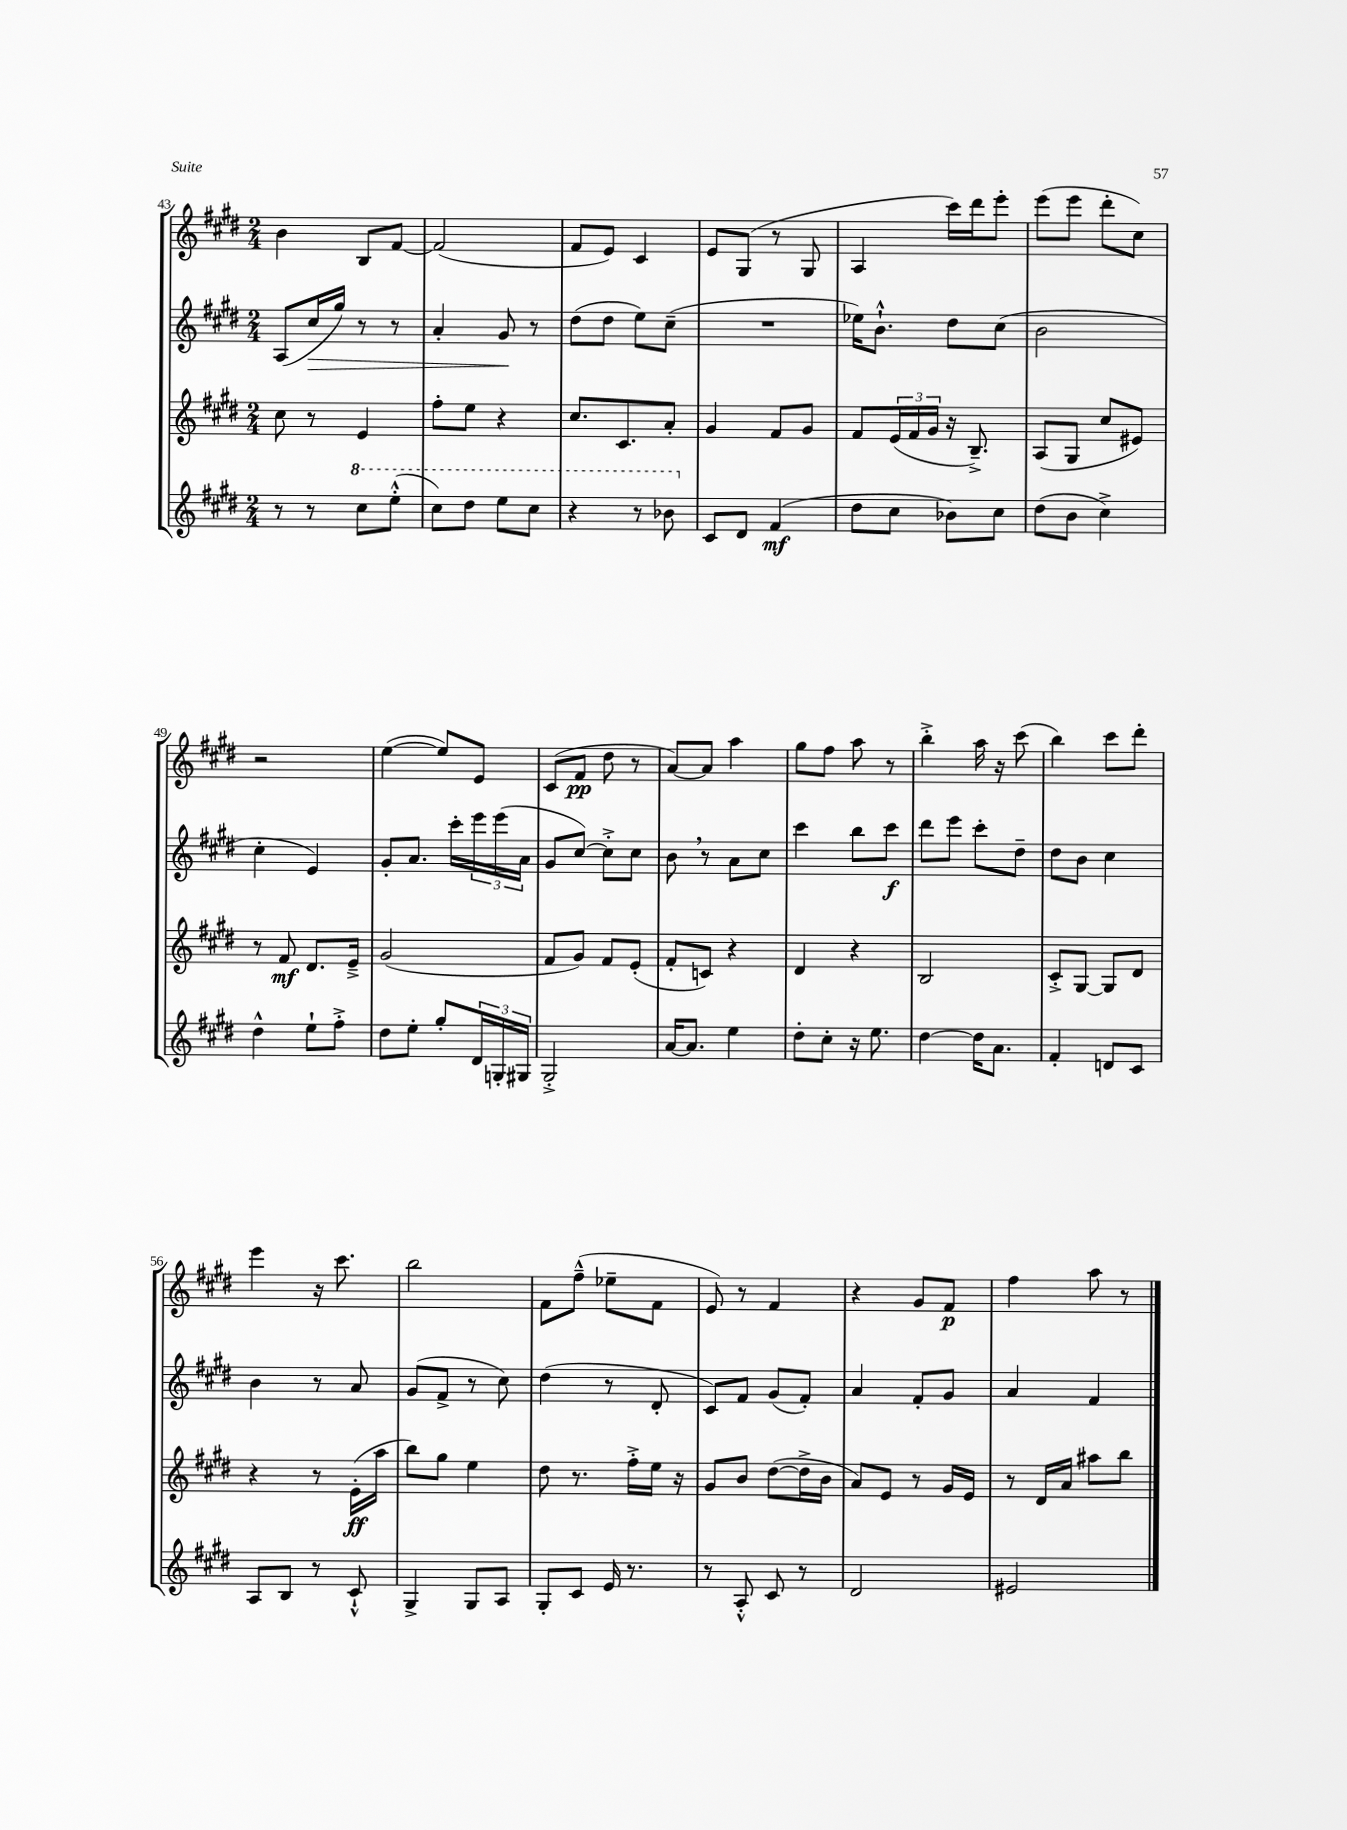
<<
\new StaffGroup <<
\new Staff = "s0" {
    \clef treble \key e \major \numericTimeSignature \time 2/4
    b'4 b8 fis'8~ |
    fis'2( |
    fis'8 e'8) cis'4 |
    e'8 gis8( r8 gis8 |
    a4 cis'''16) dis'''16 e'''8-. |
    e'''8( e'''8 dis'''8-. cis''8) |
    r2 |
    e''4~( e''8) e'8 |
    cis'8( fis'8\pp dis''8 r8 |
    a'8~) a'8 a''4 |
    gis''8 fis''8 a''8 r8 |
    b''4-.-> a''16 r16 cis'''8( |
    b''4) cis'''8 dis'''8-. |
    e'''4 r16 cis'''8. |
    b''2 |
    fis'8 fis''8---^( ees''8-- fis'8 |
    e'8) r8 fis'4 |
    r4 gis'8 fis'8\p |
    fis''4 a''8 r8 \bar "|." |
}
\new Staff = "s1" {
    \clef treble \key e \major \numericTimeSignature \time 2/4
    a8( cis''16\> gis''16) r8 r8 |
    a'4-. gis'8\! r8 |
    dis''8( dis''8 e''8) cis''8--( |
    R2 |
    ees''16) b'8.-!-^ dis''8 cis''8( |
    b'2 |
    cis''4-. e'4) |
    gis'8-. a'8. cis'''16-. \tuplet 3/2 { e'''16 e'''16( a'16 } |
    gis'8 cis''8~) cis''8-.-> cis''8 |
    b'8 \breathe r8 a'8 cis''8 |
    cis'''4 b''8 cis'''8\f |
    dis'''8 e'''8 cis'''8-. dis''8-- |
    dis''8 b'8 cis''4 |
    b'4 r8 a'8 |
    gis'8( fis'8-> r8 cis''8) |
    dis''4( r8 dis'8-. |
    cis'8) fis'8 gis'8( fis'8-.) |
    a'4 fis'8-. gis'8 |
    a'4 fis'4 \bar "|." |
}
\new Staff = "s2" {
    \clef treble \key e \major \numericTimeSignature \time 2/4
    cis''8 r8 e'4 |
    fis''8-. e''8 r4 |
    cis''8. cis'8. a'8-. |
    gis'4 fis'8 gis'8 |
    fis'8 \tuplet 3/2 { e'16( fis'16 gis'16 } r16 b8.--->) |
    a8( gis8 cis''8 eis'8) |
    r8 fis'8\mf dis'8. e'16---> |
    gis'2( |
    fis'8 gis'8) fis'8 e'8-.( |
    fis'8-. c'8) r4 |
    dis'4 r4 |
    b2 |
    cis'8-.-> gis8~ gis8 dis'8 |
    r4 r8 e'16-.\ff( a''16 |
    b''8) gis''8 e''4 |
    dis''8 r8. fis''16-.-> e''16 r16 |
    gis'8 b'8 dis''8~( dis''16-> b'16 |
    a'8) e'8 r8 gis'16 e'16 |
    r8 dis'16 a'16 ais''8 b''8 \bar "|." |
}
\new Staff = "s3" {
    \clef treble \key e \major \numericTimeSignature \time 2/4
    r8 r8 \ottava #1 cis'''8 e'''8-.-^( |
    cis'''8) dis'''8 e'''8 cis'''8 |
    r4 r8 bes''8 \ottava #0 |
    cis'8 dis'8 fis'4\mf( |
    dis''8 cis''8 bes'8) cis''8 |
    dis''8( b'8 cis''4->) |
    dis''4-^ e''8-! fis''8-.-> |
    dis''8 e''8-. gis''8-. \tuplet 3/2 { dis'16 g16-. gis16 } |
    gis2-.-> |
    a'16~ a'8. e''4 |
    dis''8-. cis''8-. r16 e''8. |
    dis''4~ dis''16 a'8. |
    fis'4-. d'8 cis'8 |
    a8 b8 r8 cis'8-!-^ |
    gis4-> gis8 a8 |
    gis8-. cis'8 e'16 r8. |
    r8 a8-.-^ cis'8 r8 |
    dis'2 |
    eis'2 \bar "|." |
}
>>
>>
\layout { \context { \Score currentBarNumber = #43 } }
